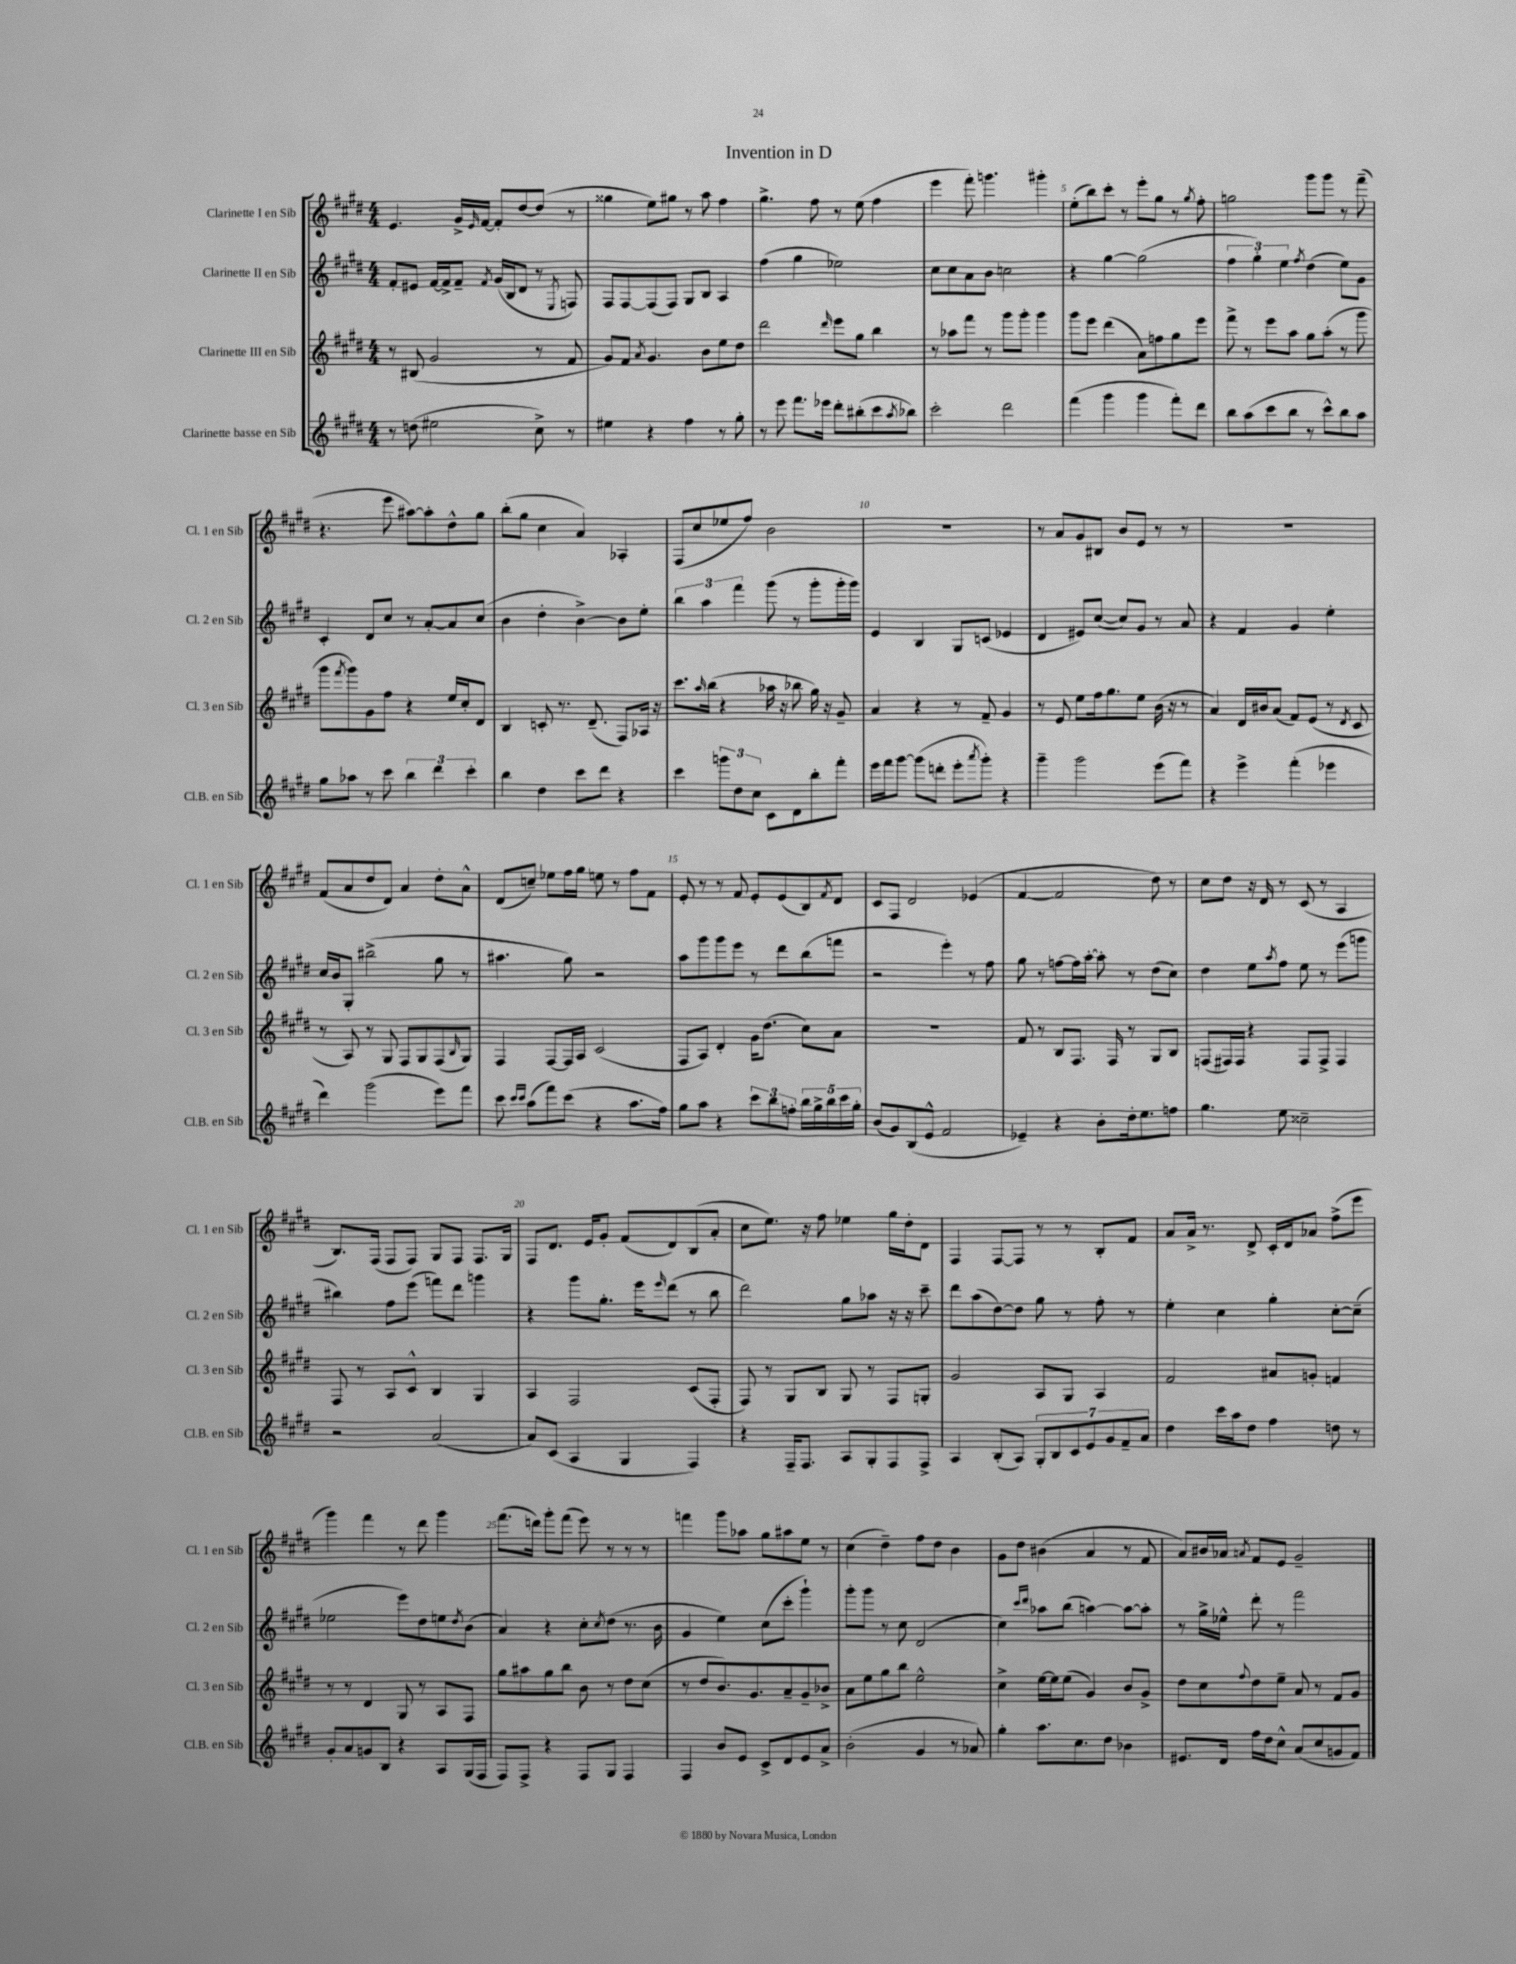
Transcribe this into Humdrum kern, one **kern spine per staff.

**kern	**kern	**kern	**kern
*staff4	*staff3	*staff2	*staff1
*clefG2	*clefG2	*clefG2	*clefG2
*k[f#c#g#d#]	*k[f#c#g#d#]	*k[f#c#g#d#]	*k[f#c#g#d#]
*M4/4	*M4/4	*M4/4	*M4/4
8r	8r	8f#'/L	4.e/
(8dd\	(8B#/	8e#/J	.
2ee#\	2g#/	[16f#/LL	.
.	.	16f#^/]J	.
.	.	8f#~/J	16g#^/LL
.	.	.	16qqe/
.	.	.	[16f#/JJ
.	.	8qf#/	.
.	.	(16g#/LL	8f#'/]L
.	.	16B/J	.
.	.	8d#/J	[8dd#/
8cc#^\)	8r	8r	(8dd#/]J
.	.	8qE/	.
8r	8f#/	8F/)	8r
=	=	=	=
4ee#\	8g#/L)	8F#/L	4gg##\
.	8f#/J	[8F#/	.
.	8qa/	.	.
4r	4.g#/	(8F#/]	8ee\L)
.	.	8F#/J)	8gg#\J
4ff#\	.	8G#/L	8r
.	8b\L	8B/J	8aa\
8r	8ee\	4A/	4ff#\
8gg#'\	8dd#\J	.	.
=	=	=	=
8r	2ddd#\	(4ff#\	4.gg#^\
8eee\	.	.	.
8.fff#\L	.	4gg#\	.
.	.	.	8ff#\
16eee-\Jk	.	.	.
.	16qqddd#/	.	.
8ddd#'\L	8eee\L	2ee-\)	8r
(8bb#'\	8gg#\J	.	(8ee\
8ccc#\	4bb\	.	4ff#\
8qaa/	.	.	.
8bb-\J)	.	.	.
=	=	=	=
2ccc#'\	8r	8cc#\L	4eee\
.	8aa-\L	8cc#\	.
.	8fff#\J	8a\	8fff#'\)
.	8r	8b\J	4.ggg\
2ddd#\	8ggg#\L	2cc\	.
.	8ggg#'\J	.	.
.	4ggg#\	.	4ggg#'\
=	=	=	=
(4fff#\	8ggg#\L	4r	(8ee'\L
.	8eee\J	.	8bb\)
4ggg#\	(4ddd#\	[4gg#\	8ccc#'\J
.	.	.	8r
4ggg#\	8a\L)	(2gg#\]	8eee'\L
.	8ff\	.	8gg#\J
8fff#'\L)	8gg#\	.	8r
.	.	.	8qgg#/
8ddd#\J	8eee\J	.	8ff#'\
=	=	=	=
8bb\L	8fff#^\	6ff#\	2gg\
(8aa\	8r	.	.
.	.	6gg#'\)	.
8ccc#\	8eee\L	.	.
.	.	6ee\	.
8bb\J	8aa\J	.	.
.	.	8qff#/	.
8r	8gg#\L	(4dd#\	8ggg#\L
8ccc#^^\L)	(8aa'\J	.	8ggg#\J
8bb\	8r	8ee\L)	8r
8aa\J	8ggg#\	8g#\J	(8fff#~\
=	=	=	=
8gg#\L	8ggg#\L	4c#'/	4.r
.	8qfff#/	.	.
8aa-\J	8ggg#\)	.	.
8r	8g#\	8d#/L	.
8ccc#\	8ff#\J	8cc#/J	8eee\
6bb\	4r	8r	[8aa#\L)
.	.	[8a'/L	8aa#'\]
6ddd#\	.	.	.
.	16ee/LL	8a/]	8dd#^^\
.	16cc#'/J	.	.
6ccc#'\	.	.	.
.	8d#/J	(8cc#/J	8gg#\J
=	=	=	=
4bb\	4B/	4b\	(8bb'\L
.	.	.	8gg#\J
4dd#\	8c'/	4dd#'\	4cc#\
.	8.r	.	.
8ccc#\L	.	[4b^\)	4a/)
.	(8.d#~/	.	.
8ddd#\J	.	.	.
4r	8F#/L)	8b\]L	4A-'/
.	16A-/Jk	8ee'\J	.
.	16r	.	.
=	=	=	=
4ccc#\	8.ccc#\L	6bb\	(8F#/L
.	.	.	8cc#/
.	.	6aa\	.
.	16qqaa/	.	.
.	(16bb\Jk	.	.
12ggg\L	4r	.	8ee-/
12dd#\	.	6fff#\	.
.	.	.	8ff#/J)
12cc#\J	.	.	.
8c#\L	16aa-\	(8ggg#\	2b\
.	16r	.	.
8d#\	8bb-\	8r	.
8bb'\	16gg#\)	8ggg#'\L	.
.	16r	.	.
8fff#'\J	8g#~/	16ggg#'\L	.
.	.	16ggg#\JJ)	.
=	=	=	=
16eee\LL	4a/	4e/	1r
16fff#\J	.	.	.
[8ggg#\J	.	.	.
(8ggg#\]L	4r	4B/	.
8ddd'\J	.	.	.
8eee'\L	8r	8G#/L	.
8qaaa/	.	.	.
8ggg#'\J)	8f#~/	(8c/J	.
4r	4g#/	4e-/	.
=	=	=	=
4ggg#~\	8r	4d#/	8r
.	8e/	.	8a/L
2ggg#\	8ee\L	8e#/L)	8g#/
.	16ff#\k	([8cc#/J	8B#/J
.	8.gg#\	.	.
.	.	8cc#/]L)	8b/L
.	8ee\J	8g#/J	8e/J
(8eee\L	(16b\	8r	8r
.	16r	.	.
8fff#\J)	8r	8a/	8r
=	=	=	=
4r	4a/)	4r	1r
4eee^\	16d#/LL	4f#/	.
.	16b#/J	.	.
.	(8a/J	.	.
(4fff#'\	8f#/L)	4g#/	.
.	(8e/J	.	.
4eee-\	8r	4ee'\	.
.	8qd#/	.	.
.	8c#/	.	.
=	=	=	=
4ddd#\)	8r	16cc#/LL	(8f#/L
.	.	16b/J	.
.	8A/)	8G#'/J	8a/
(2ggg#\	8r	(2bb#^\	8dd#/
.	8G#/	.	8d#/J)
.	8F#/L	.	4a/
.	8G#/	.	.
8eee\L)	(8F#/	8gg#\	8dd#'\L
.	16qqB/	.	.
8fff#\J	8G#/J)	8r	8a^^\J
=	=	=	=
8ccc#\	4F#/	4.aa#\	(8d#/L
16qqccc#/LL	.	.	.
16qqccc#/JJ	.	.	.
(8aa\L	.	.	8cc~/J)
8fff#\)	[8F#/L	.	8ee-\L
(8ccc#\J	16F#/]L	8gg#\)	16ff#\L
.	16A/JJ	.	16gg#\JJ
4r	(2c#/	2r	8ee\
.	.	.	8r
8.aa\L	.	.	8ff#\L
.	.	.	8f#\J
16ff#\Jk)	.	.	.
=	=	=	=
8gg#\L	8F#/L	8aa\L	8e'/
8aa\J	8A/J)	8ggg#\	8r
4r	4d#'/	8ggg#\	8r
.	.	8eee\J	8f#/
12ccc#\L	16g#\LK	8r	8e'/L
.	(8.dd#\J	.	.
12bb\	.	.	.
.	.	8ddd#\L	(8e/
12ff'\J	.	.	.
20bb\LL	8cc#\L)	(8bb\	8B/)
20gg#^\	.	.	.
20bb\	.	.	.
.	.	.	8qf#/
.	8a\J	8fff\J	8d#/J
20ccc#\	.	.	.
20gg#'\JJ	.	.	.
=	=	=	=
(8b/L	1r	2r	8c#/L
8g#/)	.	.	8F#/J
(8B/	.	.	2d#/
8e^^/J	.	.	.
2f#/	.	4eee'\)	.
.	.	8r	(4e-/
.	.	8ff#\	.
=	=	=	=
4e-~/)	8f#/	8gg#\	[4f#/
.	8r	8r	.
4r	8B/L	[8ff\L	2f#/]
.	8.F#/J	16ff\]L	.
.	.	[16aa'\JJ	.
8b'\L	.	8aa'\]	.
.	16F#/	.	.
16dd#'\k	8r	8r	.
8.ee\	.	.	.
.	8G#/L	(8dd#\L	8dd#\)
8ff\J	8B/J	8cc#\J)	8r
=	=	=	=
4.gg#\	(8F/L	4dd#\	8cc#\L
.	16F#/L)	.	8dd#\J
.	16F#/JJ	.	.
.	4r	8ee\L	16r
.	.	.	16d#/
.	.	8qaa/	.
8ee\	.	8ff#\J	8r
2cc##~\	8F#/L	8ee\	(8c#/
.	8F#^/J	8r	8r
.	4F#/	(8eee\L	4A/
.	.	8ggg\J	.
=	=	=	=
2r	8F#/	4bb#\)	8.B/L)
.	8r	.	.
.	.	.	(16F#/Jk
.	8A/L	8ff#\L	8F#/L
.	8c#^^/J	(8eee\J	8F#/J)
(2a/	4B/	8fff\L)	8G#/L
.	.	8ddd#\J	8F#/J
.	4G#/	4ggg\	8.F#/L
.	.	.	16G#/Jk
=	=	=	=
8a/L)	4A/	4r	8F#/L
(8c#/J	.	.	8.d#/J
4A/	2F#/	8ggg#\L	.
.	.	.	16e/LK
.	.	8.gg#'\J	8g#'/J
4G#/	.	.	(8f#/L
.	.	16eee\LK	.
.	.	16qqeee/	.
.	.	(8ddd#\J	8d#/)
4F#/)	(8c#/L	8r	(8B/
.	8F#'/J	8bb\	8a'/J
=	=	=	=
4r	8F#/)	2ddd#\)	8cc#\L
.	8r	.	8.ee\J)
16F#~/LK	8G#/L	.	.
8.F#/J	.	.	16r
.	8B/J	.	8ff#\
8A/L	8G#/	8gg#\L	4ee-\
8G#'/	8r	8aa-\J	.
8F#/	8F#/L	16r	16gg#\LL
.	.	16r	16dd#'\J
8F#^/J	8G'/J	8ccc#~\	8d#\J
=	=	=	=
4A/	2g#/	8ddd#\L	4F#/
.	.	(8aa\	.
(8B'/L	.	[8dd#\)	[8F#/L
8A/J)	.	8dd#\]J	8F#/]J
14G#'/L	8A/L	8gg#\	8r
14B/	.	.	.
.	8G#/J	8r	8r
14c#/	.	.	.
14e/	.	.	.
.	4A/	8ff#'\	8B'/L
14g#/	.	.	.
14f#~/	.	.	.
.	.	8r	8f#/J
14a/J	.	.	.
=	=	=	=
4dd#\	2f#/	4ee'\	8a/L
.	.	.	16a^/Jk
.	.	.	8.r
16ccc#\LL	.	4cc#\	.
16aa\J	.	.	.
8dd#\J	.	.	8d#^/
4ff#\	8a#/L	4gg#'\	16c#'/LL
.	.	.	16d#/J
.	8g'/J	.	8a-/J
8dd\	4f/	[8cc#'\L	(8ff#^\L
8r	.	(8cc#~\]J	8eee\J
=	=	=	=
8g#'/L	8r	2ee-\	4ggg#\)
8a/	8r	.	.
8g/	4d#/	.	4fff#\
8B/J	.	.	.
4r	8G#/	8eee\L)	8r
.	8r	8dd#\	8ddd#\
8A/L	8A/L	8ee\	4ggg#\
.	.	8qdd#/	.
(16G#/L	8F#/J	(8b\J	.
16F#/JJ	.	.	.
=	=	=	=
8F#/L)	8gg#\L	4a/)	(8.fff#\L
8F#^/J	8aa#\	.	.
.	.	.	16ddd\Jk)
4r	8gg#\	4r	8ggg#'\L
.	8bb\J	.	(8fff#\J
8F#/L	8b\	8cc#'\L	8eee\)
.	.	8qcc#/	.
8G#/J	8r	(8dd#\J	8r
4F#/	8dd#\L	8.r	8r
.	(8cc#\J	.	8r
.	.	16b\	.
=	=	=	=
4F#/	8r	4g#/	4fff\
.	8dd#/L	.	.
8b/L	8.b/)	4ee\)	8ggg#\L
8e/J	.	.	8aa-\J
.	8.g#/	.	.
8c#^/L	.	(8cc#\L	8gg#\L
8d#/	8a~/	8ccc#'\J	8aa#\
8e/	8g#~/	4ggg#`\)	8ee\J
8a^/J	8b-^/J	.	8r
=	=	=	=
(2b'\	8a\L	8ggg#'\L	(4cc#\
.	8ee\	8ggg#\J	.
.	8gg#\	8r	4dd#~\)
.	8bb\J	8cc#\	.
4g#/	2ee^^\	(2d#/	8ff#\L
.	.	.	8dd#\J
8r	.	.	4b\
8a-/)	.	.	.
=	=	=	=
4gg#'\	4cc#^\	4cc#\)	8g#\L
.	.	.	8dd#\J
.	.	16qqccc#/LL	.
.	.	16qqddd#/JJ	.
8.aa\L	[16ee\LL	8aa-\L	(4b#\
.	16ee\]J	.	.
.	(8ee\J	(8bb\J	.
8.cc#\	.	.	.
.	4g#/)	[4aa\)	4a/
8dd#\J	.	.	.
4b-\	8b/L	8aa\_L	8r
.	8g#^/J	8aa'\]J	8f#/
=	=	=	=
8.e#/L	8dd#\L	8r	8a/L)
.	8cc#\	16gg#^\LL	16b#/L
16d#/Jk	.	16ee-^^\JJ	16a-/JJ
.	8qqff#/	.	8qa/
16ff#\LL	8dd#\	8ddd#'\	8f#/L
16dd#\J	.	.	.
8cc#^^\J	8ee~\J	8r	8e/J
(8a/L	8a/	2fff#\	2g#~/
8cc#/	8r	.	.
8g/	8f#/L	.	.
8f#/J)	8g#/J	.	.
==	==	==	==
*-	*-	*-	*-
